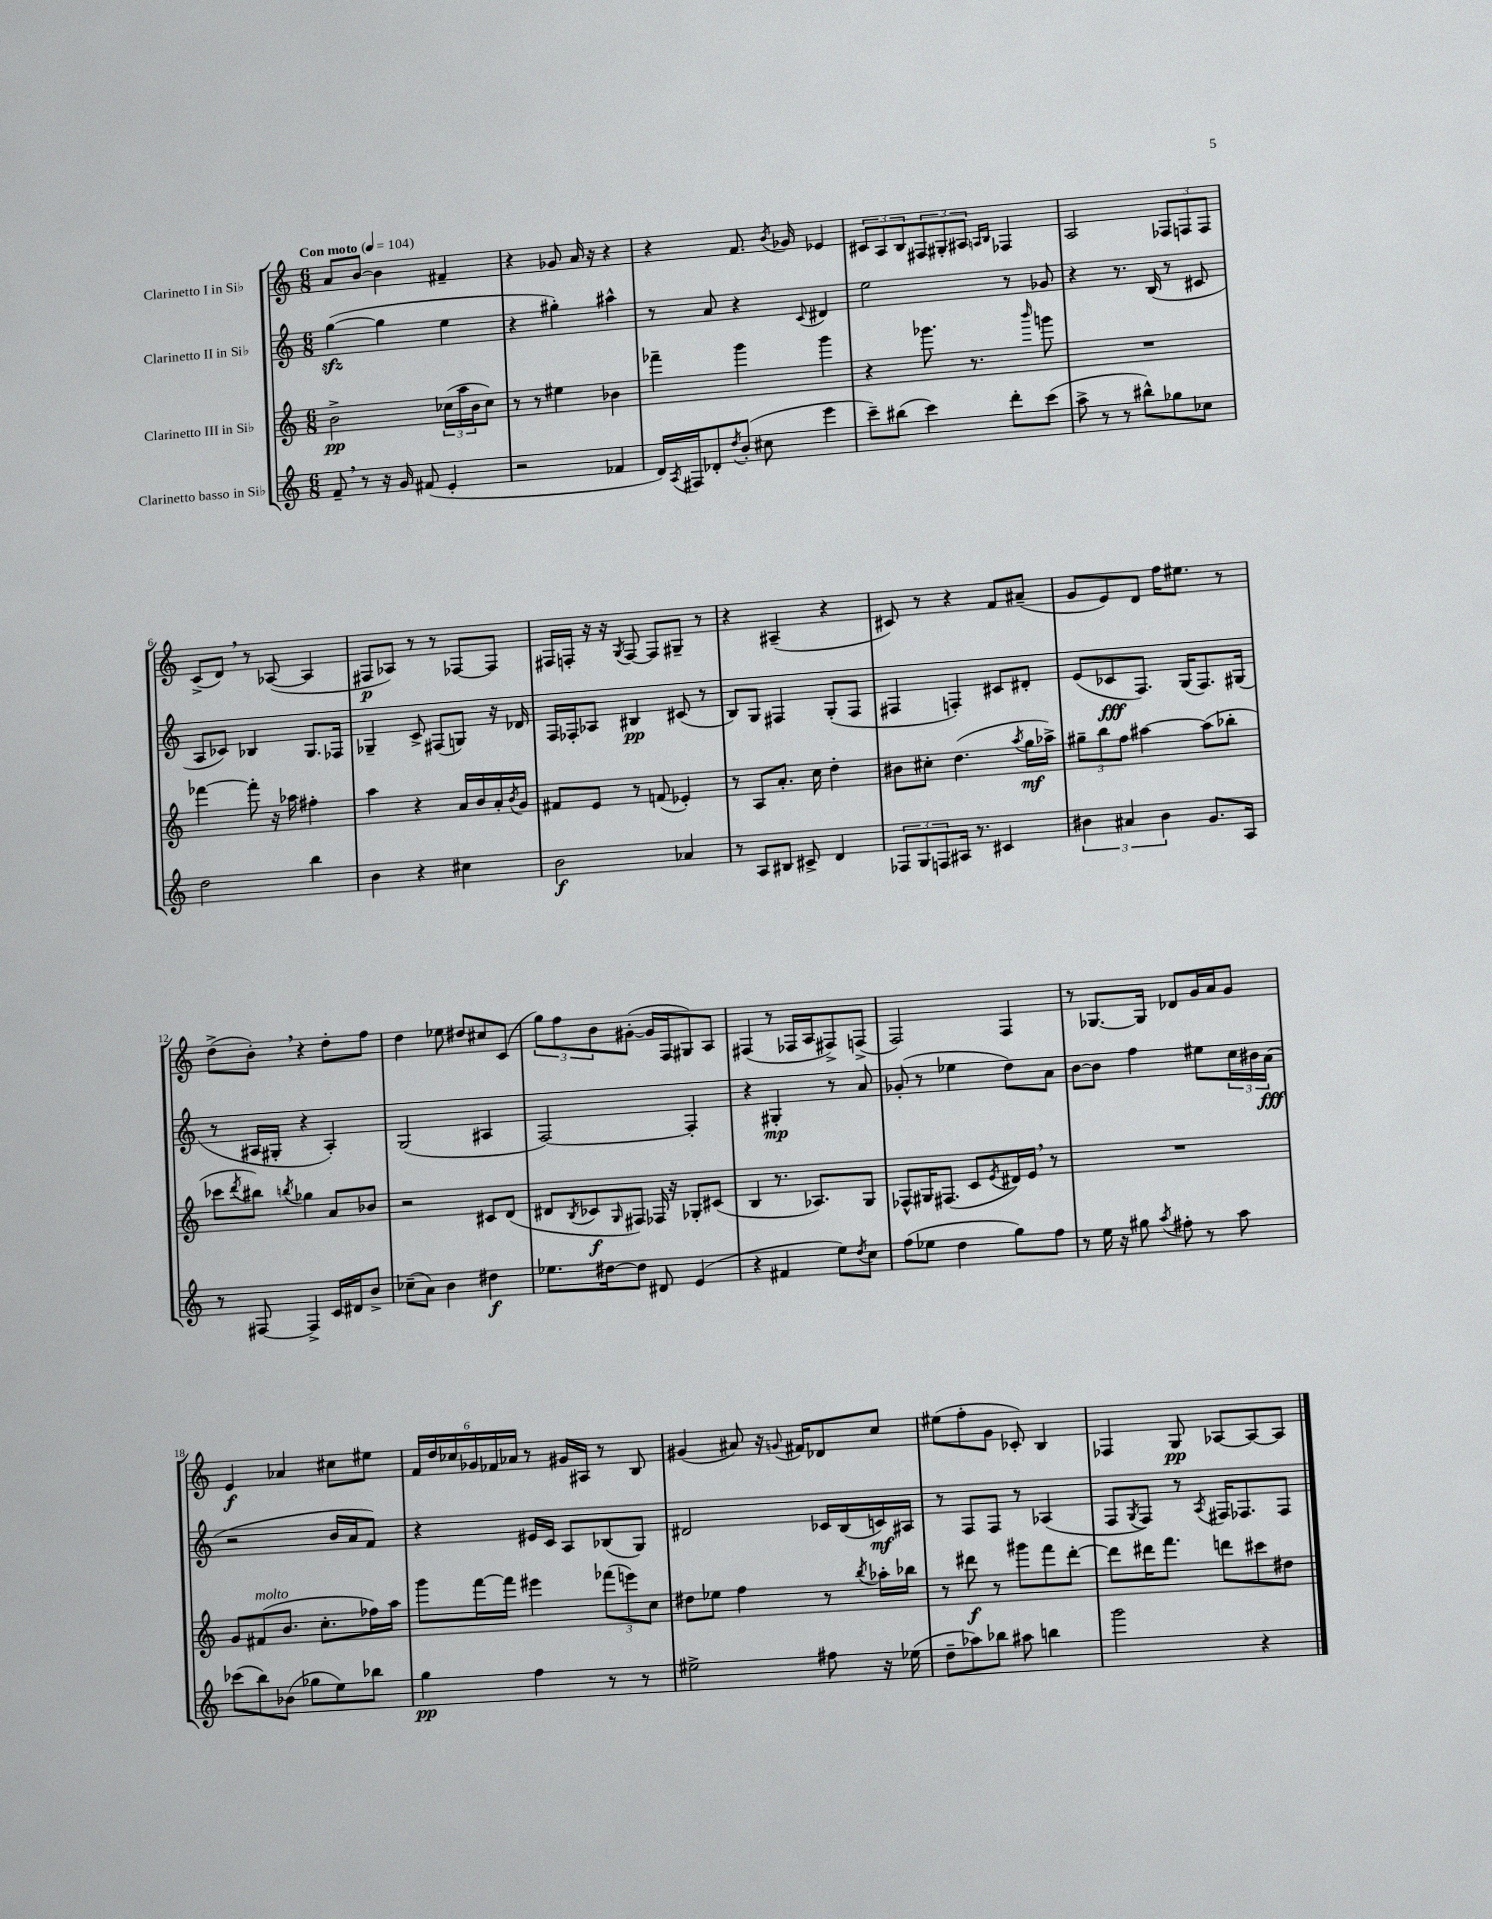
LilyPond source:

<<
\new StaffGroup <<
\new Staff = "s0" \with { instrumentName = "Clarinetto I in Sib" } {
    \clef treble \key c \major \numericTimeSignature \time 6/8 \tempo "Con moto" 4 = 104
    a'8 b'8~ b'4 fis'4-- |
    r4 ges'8 a'16 r16 r4 |
    r4 f'8. \acciaccatura { b'8 } ges'16 ees'4 |
    \tuplet 3/2 { cis'8 a8 b8 } \tuplet 3/2 { fis8 gis8-. ais8 } \grace { a16 b16 } fes4 |
    a2 \tuplet 3/2 { fes8 f8 f8 } |
    c'8->( d'8) \breathe r8 aes8~( aes4 |
    fis8\p aes8) r8 r8 fes8~ fes8 |
    fis16 f16-. r16 r16 \acciaccatura { g8 } f8~ f8 gis8-- r8 |
    r4 ais4--( r4 |
    cis'8) r8 r4 f'8 ais'8--( |
    g'8 e'8) d'8 f''16 eis''8. r8 |
    d''8->( b'8-.) \breathe r4 d''8-. f''8 |
    d''4 ees''8 dis''8 cis''8 c'8( |
    \tuplet 3/2 { g''8) f''8 b'8 } gis'8~-.( gis'16 f16 gis8) a8 |
    fis4( r8 fes16 a16 fis8->) f8->( |
    f2) f4 |
    r8 ges8.~ ges16 des'8 g'16 a'16 g'8 |
    e'4\f aes'4 cis''8 eis''8 |
    \tuplet 6/4 { f'16 d''16 ces''16 ges'16 fes'16 aes'16 } r8 gis'16 ais16 r8 b8 |
    gis'4( ais'8) r16 \appoggiatura { g'8 } fis'16 des'8 c''8 |
    eis''8( f''8-. g'8 ces'8-.) b4 |
    fes4 g8\pp aes8~ aes8~ aes8 \bar "|." |
}
\new Staff = "s1" \with { instrumentName = "Clarinetto II in Sib" } {
    \clef treble \key c \major \numericTimeSignature \time 6/8
    g''4~\sfz( g''4 e''4 |
    r4 gis''4-.) ais''4-^ |
    r8 a'8 r4 \appoggiatura { c'8 } dis'4 |
    e''2 r8 ges'8 |
    r4 r8. b16( r8 cis'8 |
    a8 ces'8) bes4 g8. fes16 |
    ges4-- c'8-> fis8( g8) r16 des'16 |
    f16 fes16-. aes8 bis4\pp cis'8( r8 |
    b8) g8 fis4 g8-.( fis8 |
    fis4 f4-.) cis'8 dis'8-. |
    e'8( ces'8\fff f8.) g16( f8.) gis16( |
    r8 ais16 gis16-. r4 ais4-.) |
    g2( ais4 |
    f2~) f4-. |
    r4 gis4-.\mp r8 a'8 |
    ges'8-.( r8 ees''4 d''8) a'8 |
    b'8~ b'8 f''4 eis''8 \tuplet 3/2 { c''16 bis'16 a'16\fff( } |
    r2 b'16 a'16 f'8) |
    r4 eis'16 c'16 a8 bes8( g8) |
    dis'2 ces'16 b16( c'16\mf) ais16 |
    r8 f8 f8 r8 aes4( |
    f8 \acciaccatura { g8 } f8) r8 \acciaccatura { a8 } fis16 fes8. fes8 \bar "|." |
}
\new Staff = "s2" \with { instrumentName = "Clarinetto III in Sib" } {
    \clef treble \key c \major \numericTimeSignature \time 6/8
    b'2->\pp \tuplet 3/2 { ces''16( a''16 b'16 } ces''8) |
    r8 r8 eis''4 bes'4 |
    fes'''4-- g'''4 g'''4 |
    r4 ges'''8. r8. \grace { b'''16 } g'''8 |
    R2. |
    fes'''4~ fes'''8-. r16 aes''16 fis''4-. |
    a''4 r4 a'16 b'16 a'16-. \acciaccatura { b'8 } g'16 |
    fis'8 e'8 r8 f'8( ees'4-.) |
    r8 a8 a'8.-. c''16 d''4-. |
    bis'8 cis''8-. d''4.( \acciaccatura { a''8 } g''16\mf aes''16->) |
    \tuplet 3/2 { gis''8-- b''8 f''8 } ais''4~ ais''8( bes''8-. |
    ces'''8 \acciaccatura { d'''8 } bis''8) \acciaccatura { b''8 } ges''4 a'8 bes'8 |
    r2 cis'8 d'8( |
    dis'8 \acciaccatura { b8 } ces'8\f \grace { g16 } fis8) fes16 r16 ges8-. cis'8( |
    b4 r8. aes8.) g8 |
    fes8-^ gis16 fis8.( c'8 \acciaccatura { e'8 } dis'16) e'16 \breathe r8 |
    R2. |
    g'8 fis'8^\markup { \italic "molto" }( b'8. c''8.-. fes''16) a''16 |
    g'''8 f'''16~ f'''16 eis'''4 \tuplet 3/2 { fes'''8( e'''8) c''8 } |
    dis''8 ees''8 f''4 r8 \acciaccatura { b''8 } aes''16-. bes''16 |
    r8 dis'''8\f r8 gis'''8 f'''8 dis'''8~-. |
    dis'''8 dis'''16 f'''8. d'''8 cis'''8 dis''8 \bar "|." |
}
\new Staff = "s3" \with { instrumentName = "Clarinetto basso in Sib" } {
    \clef treble \key c \major \numericTimeSignature \time 6/8
    f'8-- \breathe r8 r16 g'16 fis'8( e'4-. |
    r2 fes'4 |
    d'16) \acciaccatura { a8 } fis16 des'8-. \acciaccatura { d''8 } b'8-.( cis''8 e'''4 |
    c'''8--) bis''8( c'''4) d'''8-. c'''8( |
    a''8-> r8 r8 bis''8-^) ges''8 ces''8 |
    d''2 b''4 |
    b'4 r4 cis''4 |
    b'2\f aes'4 |
    r8 a8 bis8 cis'8-> d'4 |
    \tuplet 3/2 { fes8 g8 f8 } ais16 r8. cis'4 |
    \tuplet 3/2 { bis'4 ais'4 bis'4 } g'8. a16 |
    r8 fis8~ fis4-> c'16 dis'16 b'8-> |
    ces''8--( a'8) b'4 dis''4\f |
    ees''8. dis''16~ dis''8 dis'8 e'4( |
    r4 fis'4 e''8) \acciaccatura { d''8 } c''8 |
    f''8( ees''8 d''4 g''8) f''8 |
    r8 e''16 r16 gis''8 \acciaccatura { a''8 } fis''8-. r8 a''8 |
    ces'''8( b''8) bes'8( ges''8 e''8) bes''8 |
    g''4\pp f''4 r8 r8 |
    eis''2-> fis''8 r16 ees''16( |
    d''8-- aes''8) bes''8 ais''8 b''4 |
    g'''2 r4 \bar "|." |
}
>>
>>
